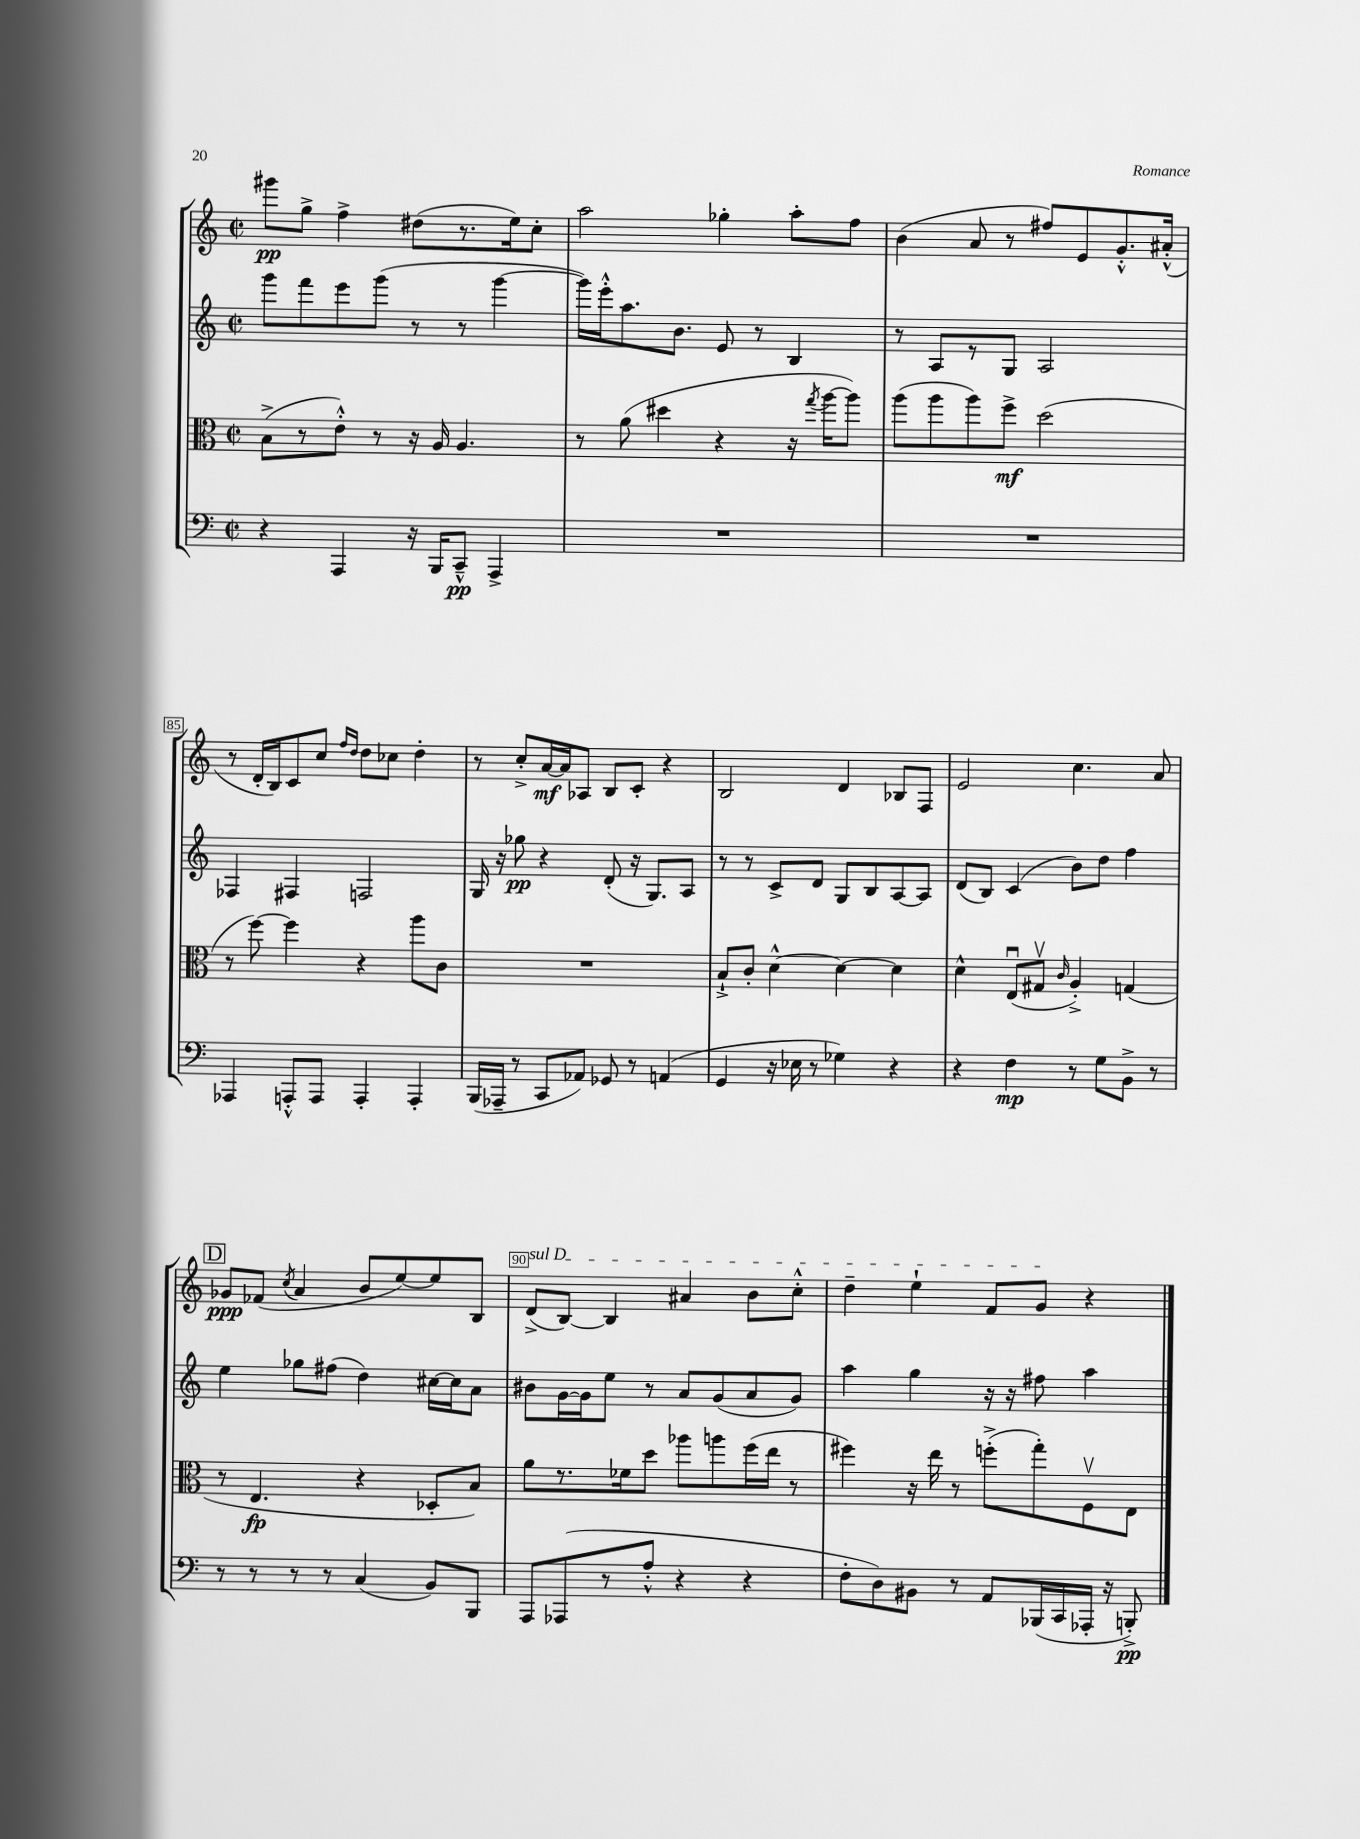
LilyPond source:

<<
\new StaffGroup <<
\new Staff = "s0" {
    \clef treble \key c \major \defaultTimeSignature \time 2/2
    \autoBeamOff gis'''8[\pp g''8]-> f''4-> dis''8[( r8. e''16) c''8]-. |
    a''2 ges''4-. a''8[-. f''8] |
    b'4( a'8 r8 fis''8[) e'8 g'8.-.-^ ais'16]-.-^( |
    r8 d'16[-. b16) c'8 c''8] \grace { f''16[ d''16] } d''8[ ces''8] d''4-. |
    r8 c''8[-.-> a'16~\mf a'16 aes8] b8[ c'8]-. r4 |
    b2 d'4 bes8[ f8] |
    e'2 c''4. a'8 |
    \mark \markup { \box "D" } ges'8[\ppp fes'8]( \acciaccatura { c''8 } a'4 b'8[ e''8~) e''8 b8] |
    \once \override TextSpanner.bound-details.left.text = \markup { \italic "sul D" } d'8[->\startTextSpan( b8]~) b4 ais'4 b'8[ c''8]-.-^ |
    d''4-- e''4-! f'8[ g'8]\stopTextSpan r4 \bar "|." |
}
\new Staff = "s1" {
    \clef treble \key c \major \defaultTimeSignature \time 2/2
    \autoBeamOff g'''8[ f'''8 e'''8 g'''8]( r8 r8 g'''4~ |
    g'''16[) e'''16-.-^ a''8. b'8.] e'8 r8 b4 |
    r8 a8[ r8 g8] a2 |
    fes4 fis4 f2 |
    g16 r16 ges''8\pp r4 d'8-.( r16 g8.[) a8] |
    r8 r8 c'8[-> d'8] g8[ b8 a8~ a8] |
    d'8[( b8]) c'4( b'8[) d''8] f''4 |
    \mark \markup { \box "D" } e''4 ges''8[ fis''8]( d''4) cis''16[~ cis''16 a'8] |
    bis'8[ g'16~ g'16 e''8] r8 a'8[ g'8( a'8 g'8]) |
    a''4 g''4 r16 r16 fis''8 a''4 \bar "|." |
}
\new Staff = "s2" {
    \clef alto \key c \major \defaultTimeSignature \time 2/2
    \autoBeamOff b8[->( r8 e'8]-.-^) r8 r16 a16 a4. |
    r8 a'8( dis''4 r4 r16 \acciaccatura { g''8 } a''16[~ a''8]) |
    a''8[( a''8 a''8) f''8]->\mf d''2( |
    r8 f''8~) f''4 r4 a''8[ c'8] |
    R1 |
    b8[-!-> c'8]-. d'4~-^ d'4~ d'4 |
    d'4-^ e8[\downbow( gis8]\upbow \grace { c'16 } a4-.->) g4( |
    \mark \markup { \box "D" } r8 e4.\fp r4 des8[-. b8]) |
    a'8[ r8. fes'16 d''8] aes''8[ a''8 f''16( e''16] r8 |
    fis''4) r16 e''16 r8 f''8[-.->( g''8-.) f8\upbow e8] \bar "|." |
}
\new Staff = "s3" {
    \clef bass \key c \major \defaultTimeSignature \time 2/2
    \autoBeamOff r4 a,,4 r16 b,,16[ c,8]---^\pp a,,4-> |
    R1 |
    R1 |
    aes,,4 a,,8[-.-^ a,,8] a,,4-. a,,4-. |
    b,,16[( aes,,16]-- r8 c,8[ aes,8]) ges,8 r8 a,4( |
    g,4 r16 ees16 r8 ges4) r4 |
    r4 f4\mp r8 g8[ b,8]-> r8 |
    \mark \markup { \box "D" } r8 r8 r8 r8 c4( b,8[) b,,8] |
    a,,8[ aes,,8( r8 a8]-.-^ r4 r4 |
    f8[-. d8) bis,8] r8 a,8[ bes,,16( c,16 aes,,16]-. r16 b,,8-.->\pp) \bar "|." |
}
>>
>>
\layout { \context { \Score currentBarNumber = #82 \override BarNumber.break-visibility = ##(#f #t #t) barNumberVisibility = #(every-nth-bar-number-visible 5) \override BarNumber.stencil = #(make-stencil-boxer 0.1 0.3 ly:text-interface::print) } }
